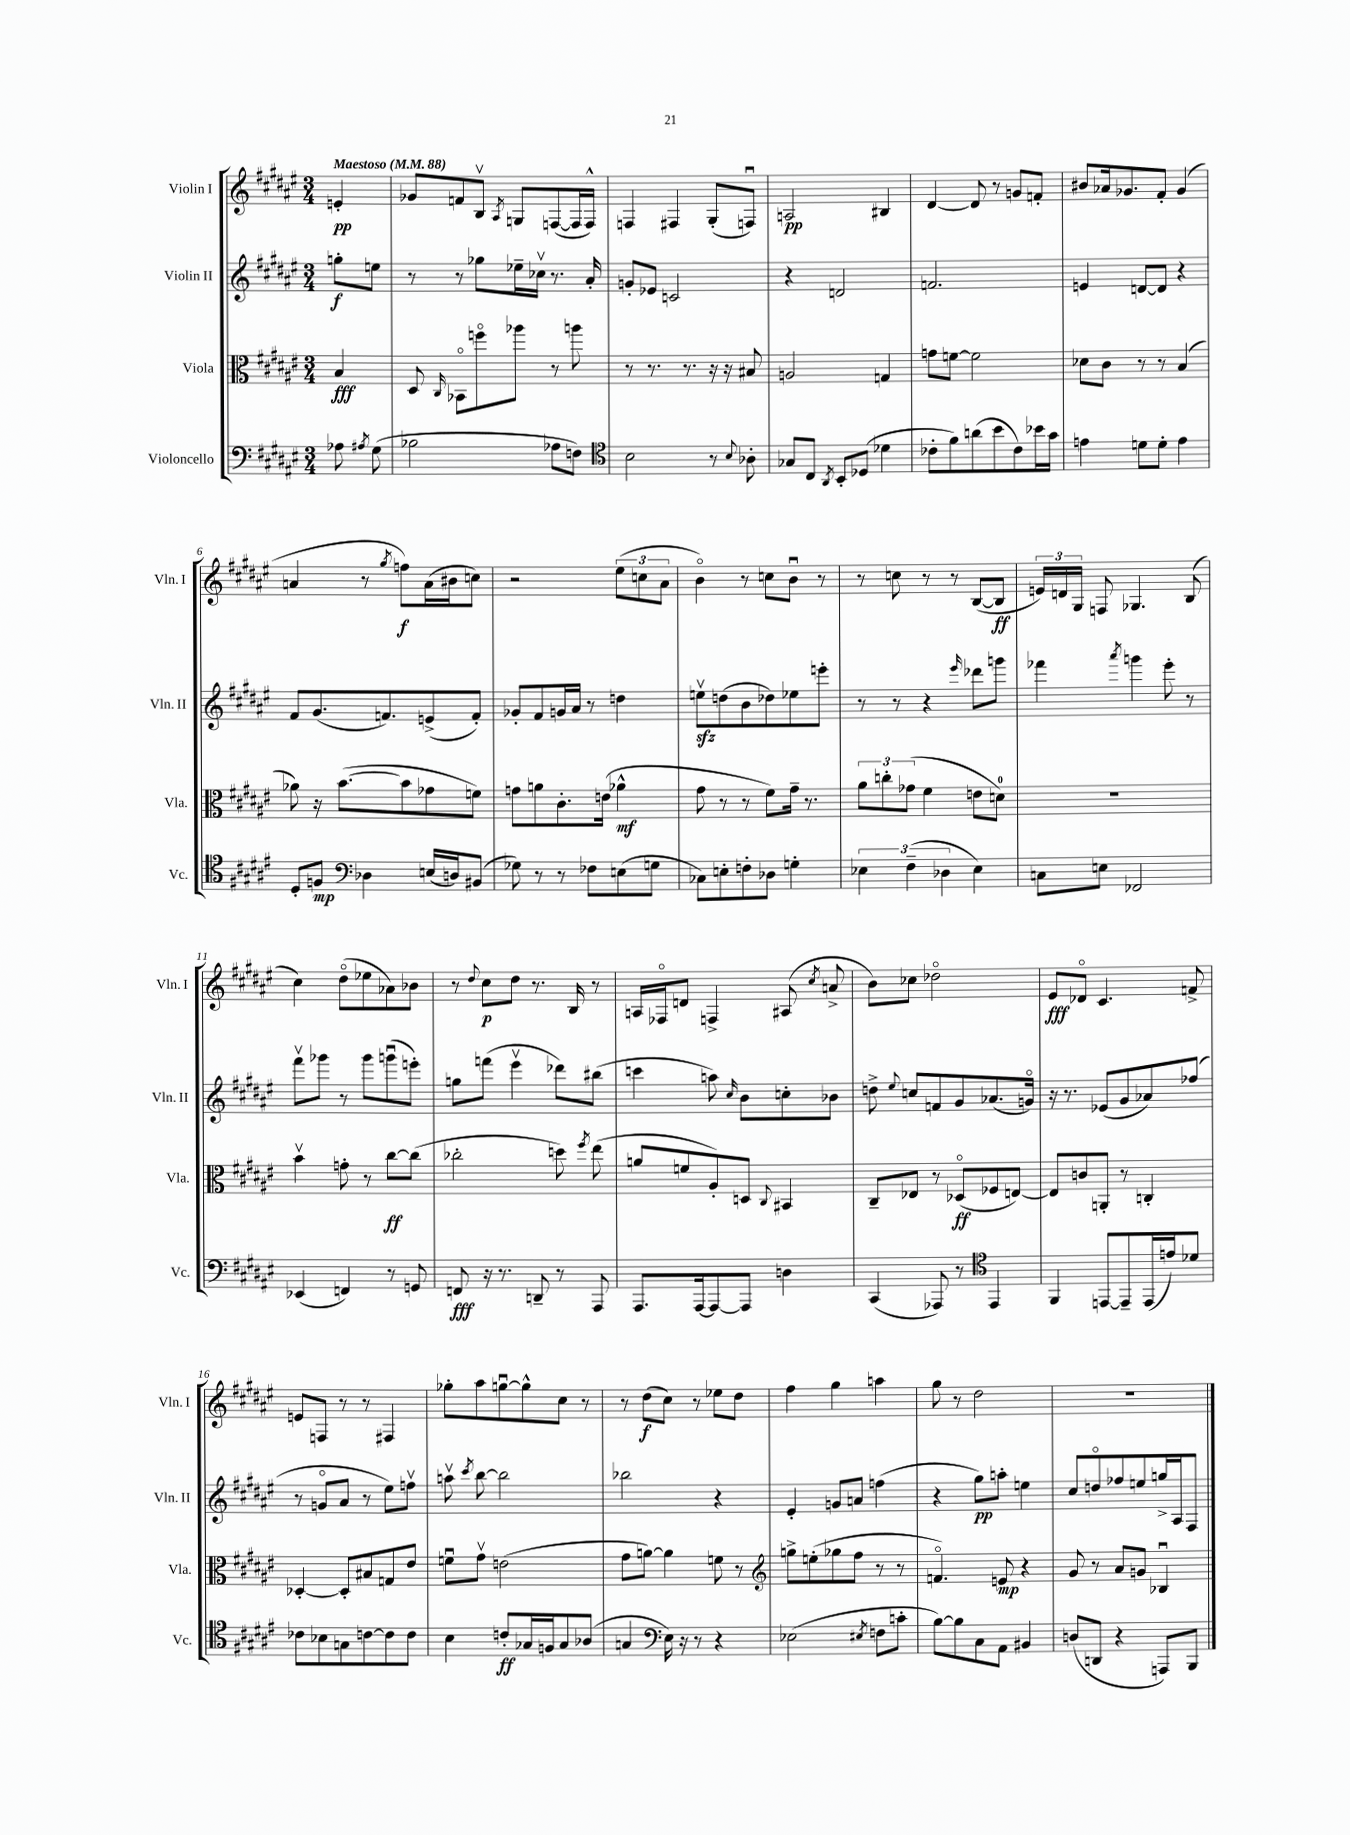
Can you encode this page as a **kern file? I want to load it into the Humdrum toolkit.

**kern	**kern	**kern	**kern
*staff4	*staff3	*staff2	*staff1
*clefF4	*clefC3	*clefG2	*clefG2
*k[f#c#g#d#a#e#]	*k[f#c#g#d#a#e#]	*k[f#c#g#d#a#e#]	*k[f#c#g#d#a#e#]
*M3/4	*M3/4	*M3/4	*M3/4
*MM88	*MM88	*MM88	*MM88
8A-	4B	8gg'	4e'
8qA#	.	.	.
(8G#	.	8ee	.
=	=	=	=
2B-	8D#	8r	8g-
.	16qqC#	.	.
.	8BB-o	8r	8f
.	8ffo	8gg-	8Bv
.	.	.	8qA#
.	8aa-	16ee-~	8G
.	.	16cc-v	.
8A-	8r	8.r	([8F
8F)	8aa	.	16F]
.	.	16a#'	16F^^)
=	=	=	=
*clefC4	*	*	*
2B	8r	8g'	4F
.	8.r	8e-	.
.	.	2c	4F#
.	8.r	.	.
8r	16r	.	(8G#'
.	16r	.	.
8qqB	.	.	.
8A-'	8B#	.	8Fu)
=	=	=	=
8G-	2A	4r	2A
8C#	.	.	.
8qAA#	.	.	.
8BB'	.	2d	.
(8D-	.	.	.
4d-	4G	.	4B#
=	=	=	=
8c-'	8g	2.f	[4d#
8f#)	[8f	.	.
(8a	2f]	.	8d#]
8b	.	.	8r
8c-)	.	.	8g
16b-	.	.	8f'
16g#	.	.	.
=	=	=	=
4e	8d-	4e	8b#
.	8c#	.	16a-
.	.	.	8.g-
8d	8r	[8d	.
8d'	8r	8d]	8f#'
4e	(4B	4r	(4g-
=	=	=	=
8D#'	8a-)	8f#	4a
8F	16r	(8.g#	.
.	([8.b	.	.
*clefF4	*	*	*
4D-	.	.	8r
.	.	8.f)	.
.	.	.	8qgg#
.	8b]	.	8ff)
(16E	8g-	(8e^	(16a
16D)	.	.	16b#
(8BB#	8f)	8f')	8cc)
=	=	=	=
8G-)	8g	8g-'	2r
8r	8a	8f#	.
8r	8.c#'	16g	.
.	.	16a#	.
8F-	.	8r	.
.	(16e	.	.
(8E	4a-^^	4dd	(12ee#
.	.	.	12cc
8G	.	.	.
.	.	.	12a#
=	=	=	=
8C-)	8g#	8eev	4bo)
8E'	8r	(8dd	.
8F'	8r	8b	8r
8D-	8f#)	8dd-)	8cc
4G'	16g#~	8ee-	8bu
.	8.r	.	.
.	.	8eee'	8r
=	=	=	=
6E-	12a#	8r	8r
.	12cc'	.	.
.	.	8r	8cc
(6F#~	(12g-	.	.
.	4f#	4r	8r
6D-	.	.	.
.	.	.	8r
.	.	16qqeee#	.
4E-)	8e	8ddd-	([8B
.	8d)	8ggg	8B]
=	=	=	=
8C	2.r	4fff-	24e)
.	.	.	24d
.	.	.	24G#
8E	.	.	8F
.	.	8qaaa#	.
2FF-	.	4ggg	4.G-
.	.	8eee#'	.
.	.	8r	(8B
=	=	=	=
(4EE-	4bv	8fff#v	4cc#)
.	.	8ggg-	.
4FF)	8g'	8r	(8dd#o
.	8r	8ggg-	8ee-
8r	[8cc#	(8gggu	8a-)
8GG	(8cc#]	8eee')	8b-
=	=	=	=
8FF	2cc-'	8gg	8r
.	.	.	8qqdd#
16r	.	(8fff	8cc#
8.r	.	.	.
.	.	4eee#v	8dd#
8DD~	.	.	8.r
8r	8dd)	8ddd-)	.
.	.	.	16B
.	8qff#	.	.
8AAA#	(8ee#	(8bb#	8r
=	=	=	=
8.AAA#	8a	4ccc	16A
.	.	.	16F-o
.	8f	.	8d
[16AAA#	.	.	.
8AAA#_	8A#')	8aa)	4F^
.	.	16qqcc#	.
8AAA#]	8D	8b	.
.	8qqC#	.	.
4D	4BB#	8cc'	(8A#
.	.	.	8qcc#
.	.	8b-	8a^
=	=	=	=
(4CC#	8C#~	8dd^	8b)
.	.	8qqee#	.
.	8E-	8cc	8cc-
8AAA-)	8r	8f	2dd-o
8r	(8D-o	8g#	.
*clefC4	*	*	*
4EE#	8F-	(8.a-	.
.	[8E)	.	.
.	.	16go)	.
=	=	=	=
4FF#	8E]	16r	8e#
.	.	8.r	.
.	8c	.	8d-o
[8EE	8AA'	(8e-	4.c#
8EE~]	8r	8g#	.
(16EE	4C'	8a-)	.
16e)	.	.	.
8d-	.	(8ff-	8f^
=	=	=	=
8c-	[4D-'	8r	8e
8B-	.	8go	8F
8G	8D-']	8a#	8r
[8c	8B#	8r	8r
8c]	8G	8ee#)	4F#
8c	8e#	8ffv	.
=	=	=	=
4B	8fu	8aav	8gg-'
.	.	8qccc#	.
.	8g#v	[8bb	8aa#
8c'	(2e	2bb]	[8ggu
16G-	.	.	8gg^^]
16F	.	.	.
8G-	.	.	8cc#
(8A-	.	.	8r
=	=	=	=
4G	8g#	2bb-	8r
.	[8a)	.	(8dd#
*clefF4	*	*	*
16E#)	4a]	.	8cc#)
16r	.	.	.
8r	.	.	8r
4r	8f	4r	8ee-
.	8r	.	8dd#
=	=	=	=
*	*clefG2	*	*
(2E-	8gg^	4e#'	4ff#
.	(8ee'	.	.
.	8gg-	8g	4gg#
.	8ff#	8a	.
8qE#	.	.	.
8F	8r	(4ff	4aa
8c'	8r	.	.
=	=	=	=
[8B)	4.fo)	4r	8gg#
8B]	.	.	8r
8C#	.	8gg#)	2dd#
8AA#	8e	8aa'	.
4BB#	4r	4ee	.
=	=	=	=
(8D	8g#	8cc#	2.r
8DD	8r	8ddo	.
4r	8a#	8ff-	.
.	8g	8ee	.
8AAA)	4B-u	16gg^	.
.	.	16A#	.
8BBB	.	8F#	.
==	==	==	==
*-	*-	*-	*-
